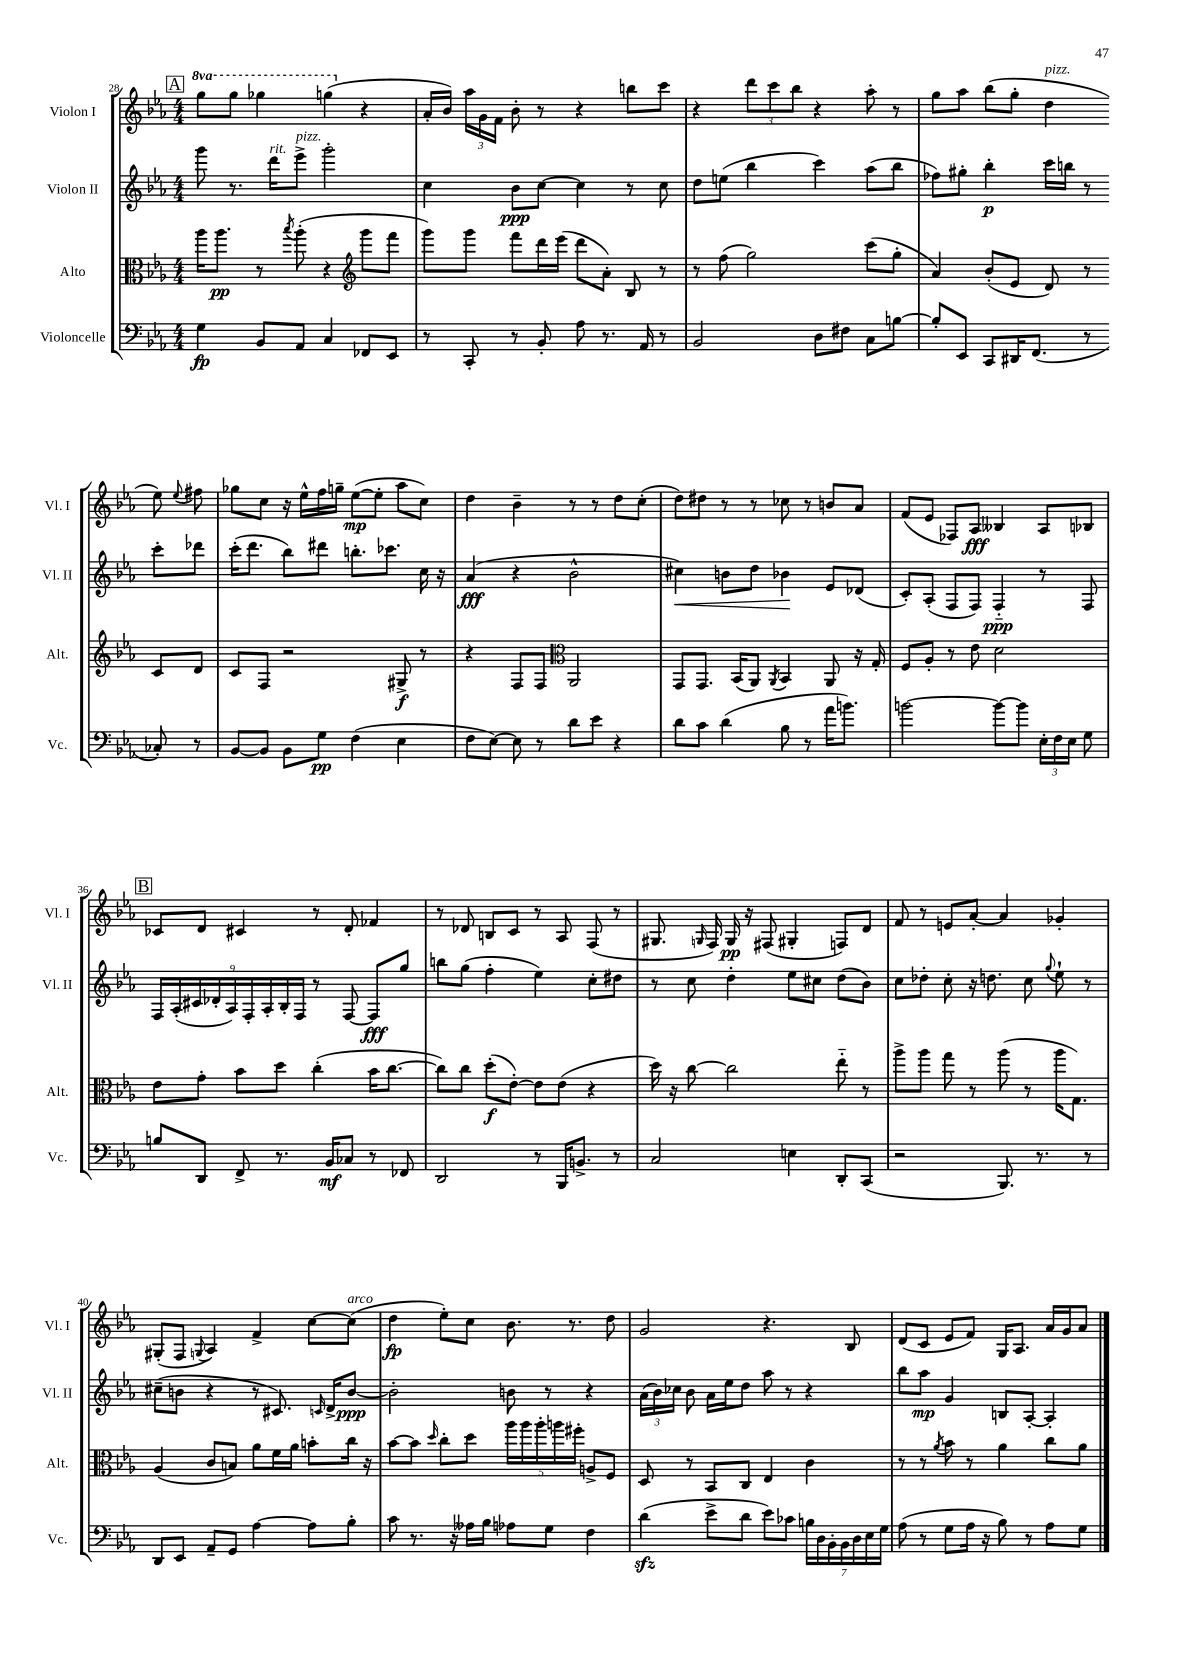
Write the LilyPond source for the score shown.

<<
\new StaffGroup <<
\new Staff = "s0" \with { instrumentName = "Violon I" shortInstrumentName = "Vl. I" } {
    \clef treble \key ees \major \numericTimeSignature \time 4/4 \set Staff.ottavationMarkups = #ottavation-simple-ordinals
    \autoBeamOff \mark \markup { \box "A" } \ottava #1 g'''8[ g'''8] ges'''4 g'''4( \ottava #0 r4 |
    aes'16[-. bes'16]) \tuplet 3/2 { aes''16[ g'16 f'16] } bes'8-. r8 r4 b''8[ c'''8] |
    r4 \tuplet 3/2 { d'''8[ c'''8 bes''8] } r4 aes''8-. r8 |
    g''8[ aes''8] bes''8[( g''8]-. d''4^\markup { \italic "pizz." } ees''8) \appoggiatura { ees''8 } fis''8 |
    ges''8[ c''8] r16 ees''16[-^ f''16 g''16]-- ees''8[~\mp( ees''8]-. aes''8[ c''8]) |
    d''4 bes'4-- r8 r8 d''8[ c''8]-.( |
    d''8[) dis''8] r8 r8 ces''8 r8 b'8[ aes'8] |
    f'8[( ees'8] fes8[) aes8]\fff beses4 aes8[ bes8] |
    \mark \markup { \box "B" } ces'8[ d'8] cis'4 r8 d'8-. fes'4 |
    r8 des'8 b8[ c'8] r8 aes8 f8( r8 |
    gis8. \grace { g16 } f16) g16\pp r16 fis8( gis4-. f8[) d'8] |
    f'8 r8 e'8[ aes'8]~-. aes'4 ges'4-. |
    gis8[-.( f8] \appoggiatura { g8 } aes4) f'4-> c''8[~ c''8]^\markup { \italic "arco" }( |
    d''4\fp ees''8[-.) c''8] bes'8. r8. d''8 |
    g'2 r4. bes8 |
    d'8[( c'8] ees'8[ f'8]) g16[ aes8.] aes'16[ g'16 aes'8] \bar "|." |
}
\new Staff = "s1" \with { instrumentName = "Violon II" shortInstrumentName = "Vl. II" } {
    \clef treble \key ees \major \numericTimeSignature \time 4/4
    \autoBeamOff \mark \markup { \box "A" } g'''8 r8. d'''16[^\markup { \italic "rit." } ees'''8]->^\markup { \italic "pizz." } g'''2-. |
    c''4 bes'8[\ppp c''8]~ c''4 r8 c''8 |
    d''8[ e''8]( bes''4 c'''4) aes''8[( bes''8] |
    fes''8[) gis''8]-. bes''4-.\p c'''16[ b''16] r8 c'''8[-. des'''8] |
    c'''16[-.( d'''8.] bes''8[) dis'''8] b''8.[-. ces'''8.] c''16 r16 |
    aes'4\fff( r4 bes'2-^ |
    cis''4\<) b'8[ d''8] bes'4\! ees'8[ des'8]( |
    c'8[-.) aes8]-.( f8[ f8]) f4-_\ppp r8 f8 |
    \mark \markup { \box "B" } \tuplet 9/8 { f16[ aes16-.( cis'16 des'16-. aes16) f16-. aes16-. bes16-. f16] } r8 f8~ f8[\fff g''8] |
    b''8[ g''8]( f''4-. ees''4) c''8[-. dis''8] |
    r8 c''8 d''4-. ees''8[ cis''8] d''8[( bes'8]) |
    c''8[ des''8]-. c''8-. r16 d''8. c''8 \appoggiatura { g''8 } ees''8-! r8 |
    cis''8[--( b'8] r4 r8 cis'8.) \grace { c'16 } d'16[-> b'8]~\ppp |
    b'2-. b'8 r8 r4 |
    \tuplet 3/2 { aes'16[( bes'16) ces''16] } bes'8 aes'16[ ees''16 d''8] aes''8 r8 r4 |
    bes''8[ aes''8]\mp g'4 b8[ aes8]~-. aes4-. \bar "|." |
}
\new Staff = "s2" \with { instrumentName = "Alto" shortInstrumentName = "Alt." } {
    \clef alto \key ees \major \numericTimeSignature \time 4/4
    \autoBeamOff \mark \markup { \box "A" } aes''16[ aes''8.]\pp r8 \acciaccatura { bes''8 } aes''8-.( r4 \clef treble g'''8[ f'''8] |
    g'''8[) g'''8] f'''8[ d'''16 ees'''16]( d'''8[ aes'8]-.) bes8 r8 |
    r8 f''8( g''2) c'''8[( g''8]-. |
    aes'4) bes'8[-.( ees'8] d'8) r8 c'8[ d'8] |
    c'8[ f8] r2 gis8->\f r8 |
    r4 f8[ f8] \clef alto aes,2 |
    g,8[ g,8.] bes,16[( aes,8]) \acciaccatura { aes,8 } bes,4 aes,8 r16 g16-. |
    f8[ aes8]-. r8 ees'8 d'2 |
    \mark \markup { \box "B" } ees'8[ g'8]-. bes'8[ d''8] c''4-.( bes'16[ c''8.]~ |
    c''8[) c''8] d''8[-.\f( ees'8]~-.) ees'8[ ees'8]( r4 |
    d''16) r16 c''8~ c''2 ees''8-_ r8 |
    aes''8[-> aes''8] g''8 r8 aes''8( r8 aes''16[ g8.]) |
    aes4( c'8[ b8]) aes'8[ f'16 aes'16] b'8[-. c''16] r16 |
    bes'8[~ bes'8] \grace { d''16 } c''8[-. d''8] \tuplet 5/4 { aes''16[ aes''16 aes''16-. a''16 fis''16]-. } a8[-> f8] |
    d8 r8 bes,8[ c8] ees4 c'4 |
    r8 r8 \acciaccatura { aes'8 } bes'8 r8 aes'4 c''8[ aes'8] \bar "|." |
}
\new Staff = "s3" \with { instrumentName = "Violoncelle" shortInstrumentName = "Vc." } {
    \clef bass \key ees \major \numericTimeSignature \time 4/4
    \autoBeamOff \mark \markup { \box "A" } g4\fp bes,8[ aes,8] c4 fes,8[ ees,8] |
    r8 c,8-. r8 bes,8-. aes8 r8. aes,16 r8 |
    bes,2 d8[ fis8] c8[ b8]~ |
    b8[-. ees,8] c,8[ dis,16 f,8.]( r8 ces8-.) r8 |
    bes,8[~ bes,8] bes,8[ g8]\pp f4( ees4 |
    f8[ ees8]~) ees8 r8 d'8[ ees'8] r4 |
    d'8[ c'8] d'4( bes8 r8 aes'16[ b'8.]) |
    b'2~ b'8[~ b'8] \tuplet 3/2 { ees16[-. f16 ees16] } g8 |
    \mark \markup { \box "B" } b8[ d,8] f,8-> r8. bes,16[\mf ces8] r8 fes,8 |
    d,2 r8 bes,,16[ b,8.]-> r8 |
    c2 e4 d,8[-. c,8]( |
    r2 bes,,8.) r8. r8 |
    d,8[ ees,8] aes,8[-- g,8] aes4~ aes8[ bes8]-. |
    c'8 r8. r16 aeses16[ bes16] aes8[ g8] f4 |
    d'4\sfz( ees'8[-> d'8] ees'8[) ces'8] \tuplet 7/4 { b16[ d16 bes,16-. bes,16 d16 ees16 g16] } |
    aes8( r8 g8[ aes16] r16 bes8) r8 aes8[ g8] \bar "|." |
}
>>
>>
\layout { \context { \Score currentBarNumber = #28 } }
